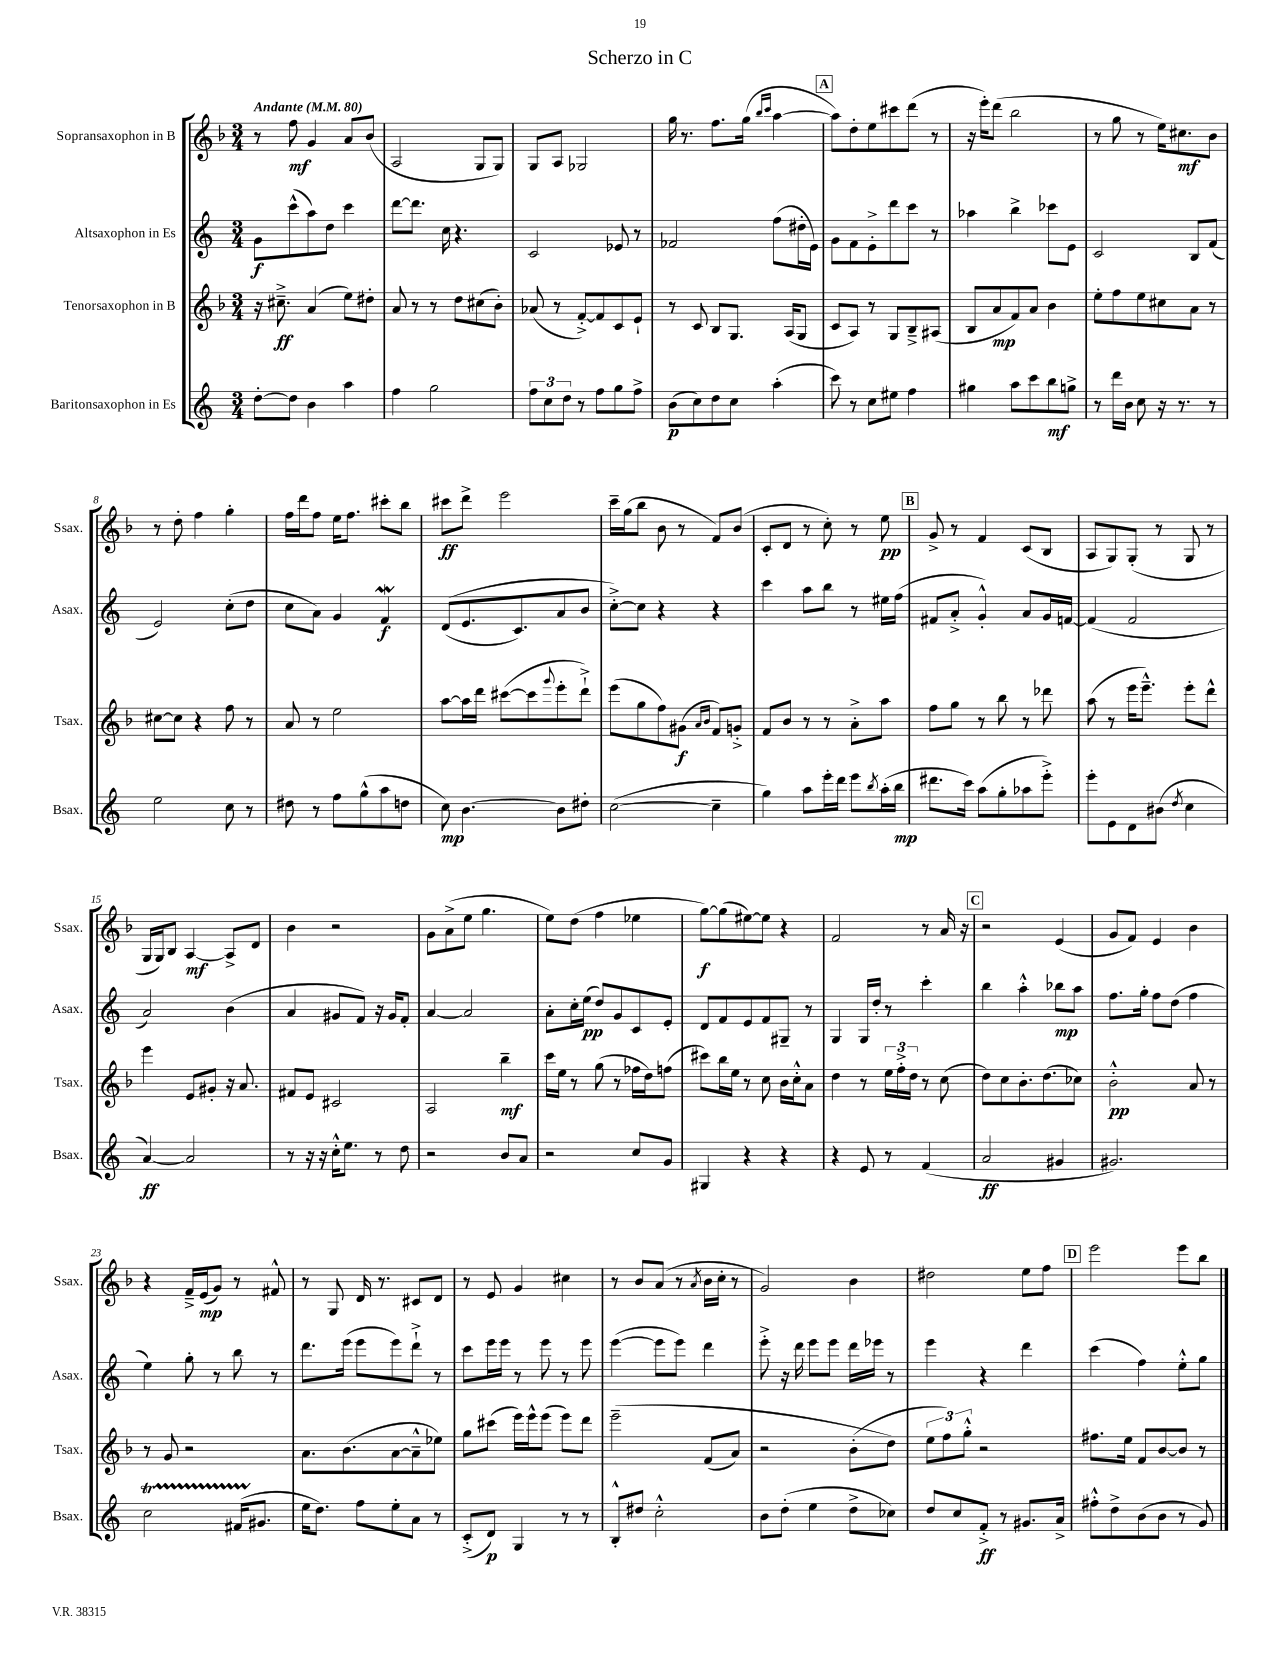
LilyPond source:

\header { title = "Scherzo in C" }
<<
\new StaffGroup <<
\new Staff = "s0" \with { instrumentName = "Sopransaxophon in B" shortInstrumentName = "Ssax." } {
    \clef treble \key f \major \numericTimeSignature \time 3/4 \tempo "Andante" 4 = 80
    r8 f''8\mf g'4 a'8 bes'8( |
    a2 g8 g8) |
    g8 a8 ges2 |
    g''16 r8. f''8. g''16( \grace { bes''16 c'''16 } a''4~ |
    \mark \markup { \box "A" } a''8) d''8-. e''8 cis'''8 d'''8( r8 |
    r16 e'''16-.) d'''8( bes''2 |
    r8 g''8 r8 e''16) cis''8.\mf bes'8 |
    r8 d''8-. f''4 g''4-. |
    f''16 d'''16 f''8 e''16 f''8. cis'''8-. bes''8 |
    cis'''8\ff d'''8-> e'''2 |
    c'''16-- g''16( bes''8 bes'8 r8 f'8) bes'8( |
    c'8-. d'8 r8 c''8-.) r8 e''8\pp |
    \mark \markup { \box "B" } g'8-> r8 f'4 c'8( bes8 |
    a8 g8) g8-.( r8 g8 r8 |
    g16 g16) bes8 a4~\mf a8-> d'8 |
    bes'4 r2 |
    g'8 a'8->( e''8 g''4. |
    e''8) d''8( f''4 ees''4 |
    g''8~\f) g''8( eis''8~) eis''8 r4 |
    f'2 r8 a'16 r16 |
    \mark \markup { \box "C" } r2 e'4( |
    g'8 f'8) e'4 bes'4 |
    r4 f'16---> e'16\mp( g'8) r8 fis'8-^ |
    r8 g8 d'16 r8. cis'8 d'8 |
    r8 e'8 g'4 cis''4 |
    r8 bes'8 a'8( r8 \acciaccatura { a'8 } bes'16 c''16-. r8 |
    g'2) bes'4 |
    dis''2 e''8 f''8 |
    \mark \markup { \box "D" } e'''2 e'''8 bes''8 \bar "|." |
}
\new Staff = "s1" \with { instrumentName = "Altsaxophon in Es" shortInstrumentName = "Asax." } {
    \clef treble \key c \major \numericTimeSignature \time 3/4
    g'8\f c'''8-^( a''8) d''8 c'''4 |
    d'''8~ d'''8. c''16 r4. |
    c'2 ees'8 r8 |
    fes'2 f''8( dis''16-. e'16) |
    \mark \markup { \box "A" } g'8 f'8 e'8-.-> d'''8 c'''8 r8 |
    aes''4 b''4-> ces'''8 e'8 |
    c'2 b8 f'8( |
    e'2) c''8-.( d''8 |
    c''8 a'8) g'4 f'4\mordent\f |
    d'8(\( e'8. c'8.) a'8 b'8 |
    c''8~-.->\) c''8 r4 r4 |
    c'''4 a''8 b''8 r8 eis''16 f''16( |
    \mark \markup { \box "B" } fis'8 a'8-.-> g'4-.-^) a'8 g'16 f'16~ |
    f'4( f'2 |
    a'2) b'4( |
    a'4 gis'8 f'8) r16 gis'16 f'8-. |
    a'4~ a'2 |
    a'8-. c''16-. e''16\pp( d''8) g'8 c'8 e'8-. |
    d'8 f'8 e'8 f'8 gis8-- r8 |
    g4 g16 d''16-. r8 c'''4-. |
    \mark \markup { \box "C" } b''4 a''4-.-^ bes''8\mp a''8 |
    f''8. g''16-. f''8 d''8( f''4 |
    e''4) g''8-. r8 b''8 r8 |
    d'''8. e'''16( e'''8 e'''8) d'''8-!-> r8 |
    c'''8 e'''16 e'''16 r8 e'''8 r8 e'''8 |
    e'''4~( e'''8 e'''8) d'''4 |
    e'''8-.-> r16 d'''16 e'''8 e'''8 d'''16 ees'''16 r8 |
    e'''4 r4 d'''4 |
    \mark \markup { \box "D" } c'''4( f''4) e''8-.-^ g''8 \bar "|." |
}
\new Staff = "s2" \with { instrumentName = "Tenorsaxophon in B" shortInstrumentName = "Tsax." } {
    \clef treble \key f \major \numericTimeSignature \time 3/4
    r16 cis''8.--->\ff a'4( e''8) dis''8-. |
    a'8 r8 r8 d''8 cis''8( bes'8-.) |
    aes'8( r8 f'8~-.->) f'8 c'8 e'8-! |
    r8 c'8 bes8 g8. a16( g8 |
    \mark \markup { \box "A" } c'8 a8) r8 g8 bes8---> ais8( |
    bes8 a'8\mp f'8) a'8 bes'4 |
    e''8-. f''8 e''8 cis''8 a'8 r8 |
    cis''8~ cis''8 r4 f''8 r8 |
    a'8 r8 e''2 |
    a''8~ a''16 d'''16 cis'''8~( cis'''8 \appoggiatura { g'''8 } e'''8-. d'''8-!->) |
    e'''8( g''8 f''8) gis'8\f( \grace { a'16 bes'16 } f'8) g'8-.-> |
    f'8 bes'8 r8 r8 a'8-.-> a''8 |
    \mark \markup { \box "B" } f''8 g''8 r8 bes''8 r8 des'''8 |
    a''8( r8 e'''16 e'''8.---^) e'''8-. d'''8-^ |
    e'''4 e'8 gis'8-. r16 a'8. |
    fis'8 e'8 cis'2 |
    a2 bes''4--\mf |
    c'''16 e''16 r8 g''8( r8 fes''16 d''16) f''8( |
    cis'''8) bes''16 e''16 r8 c''8 bes'16 c''16-.-^ a'8 |
    d''4 r8 \tuplet 3/2 { e''16 f''16-.-> d''16 } r8 c''8( |
    \mark \markup { \box "C" } d''8) c''8 bes'8.-. d''8.( ces''8) |
    bes'2-.-^\pp a'8 r8 |
    r8 g'8 r2 |
    a'8. bes'8.( a'8~ a'8---^ ees''8) |
    g''8 cis'''8( e'''16) e'''16-^ e'''8( e'''8) d'''8 |
    e'''2--\( f'8( a'8) |
    r2 bes'8-.( d''8\) |
    \tuplet 3/2 { e''8 f''8) g''8-.-^ } r2 |
    \mark \markup { \box "D" } fis''8. e''16 f'8 bes'8~ bes'8 r8 \bar "|." |
}
\new Staff = "s3" \with { instrumentName = "Baritonsaxophon in Es" shortInstrumentName = "Bsax." } {
    \clef treble \key c \major \numericTimeSignature \time 3/4
    d''8~-. d''8 b'4 a''4 |
    f''4 g''2 |
    \tuplet 3/2 { f''8 c''8 d''8 } r8 f''8 g''8 f''8-> |
    b'8\p( c''8) d''8 c''8 a''4-.( |
    \mark \markup { \box "A" } c'''8) r8 c''8 eis''8 f''4 |
    gis''4 a''8 c'''8 b''8\mf g''8-> |
    r8 d'''16 b'16 c''8 r16 r8. r8 |
    e''2 c''8 r8 |
    dis''8 r8 f''8 g''8-^( a''8 d''8 |
    c''8\mp) b'4.~ b'8 dis''8-. |
    c''2~( c''4-- |
    g''4) a''8 e'''16-. d'''16 e'''8 \acciaccatura { b''8 } a''16-.( b''16\mp |
    \mark \markup { \box "B" } dis'''8. c'''16) a''8( g''8-. aes''8 e'''8-.->) |
    e'''8-. e'8 d'8 bis'8( \acciaccatura { d''8 } c''4 |
    a'4~\ff) a'2 |
    r8 r16 r16 c''16-.-^ e''8. r8 d''8 |
    r2 b'8 a'8 |
    r2 c''8 g'8 |
    gis4 r4 r4 |
    r4 e'8 r8 f'4( |
    \mark \markup { \box "C" } a'2\ff gis'4 |
    gis'2.) |
    c''2\startTrillSpan fis'16( gis'8.\stopTrillSpan |
    e''16 d''8.) f''8 e''8-. a'8 r8 |
    c'8-.->( d'8\p) g4 r8 r8 |
    b8-.-^ dis''8 c''2-.-^ |
    b'8 d''8-.( e''4 d''8-> ces''8) |
    d''8 c''8 f'8-.->\ff r8 gis'8. a'16-> |
    \mark \markup { \box "D" } fis''8-.-^ d''8-> b'8( b'8 r8 g'8) \bar "|." |
}
>>
>>
